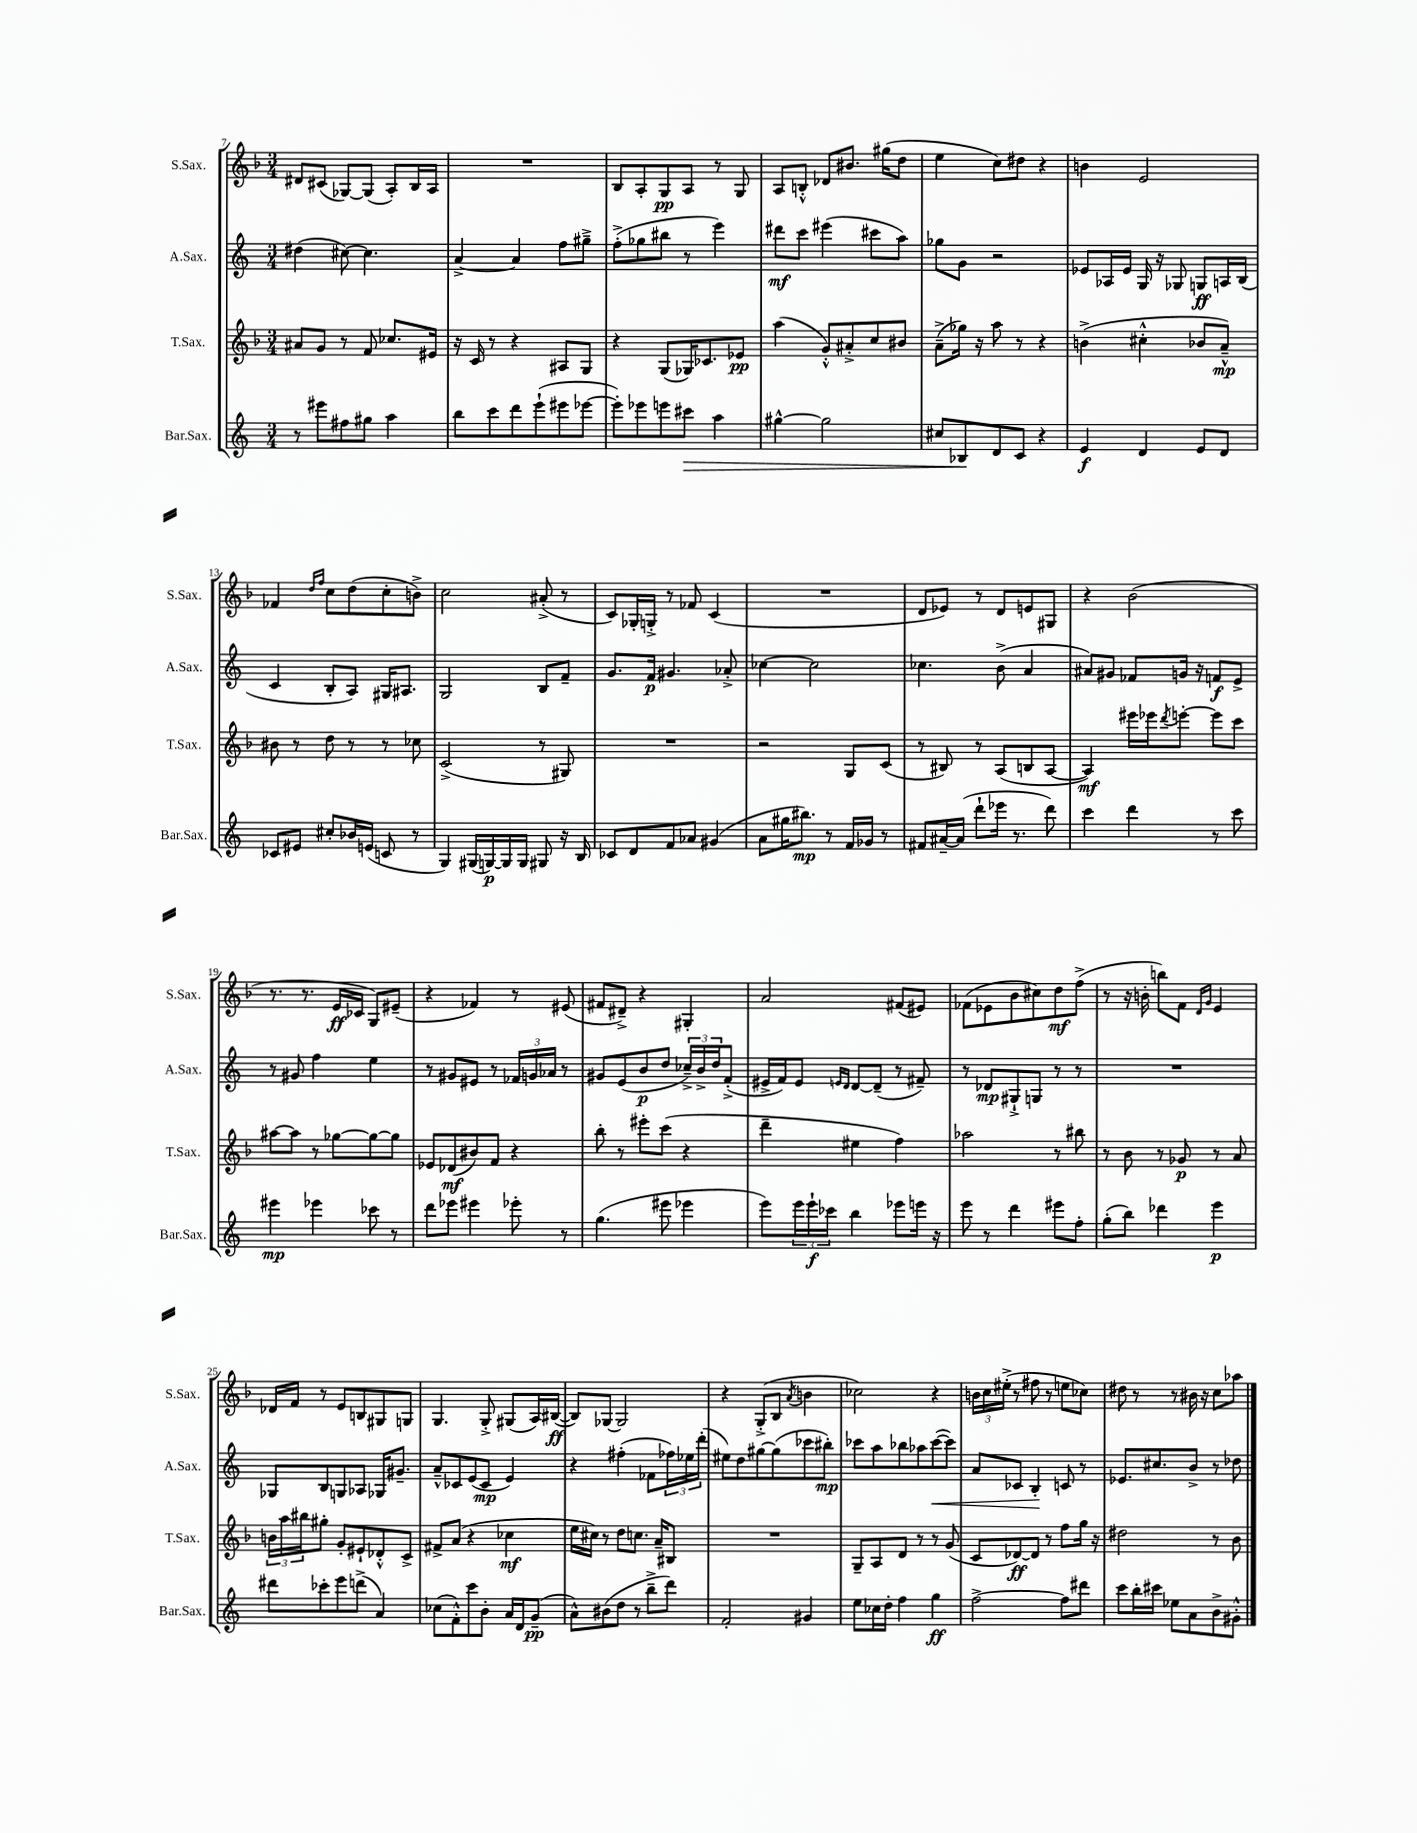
<<
\new StaffGroup <<
\new Staff = "s0" \with { instrumentName = "S.Sax." shortInstrumentName = "S.Sax." } {
    \clef treble \key f \major \numericTimeSignature \time 3/4
    dis'8 cis'8( ges8~) ges8( a8-.) bes16 a16 |
    R2. |
    bes8 a8-. g8\pp a8 r8 g8 |
    a8 b8-.-^ des'8 bis'8. gis''16( d''8 |
    e''4 c''8) dis''8 r4 |
    b'4 e'2 |
    fes'4 \grace { d''16 f''16 } c''8 d''8( c''8-. b'8->) |
    c''2 ais'8-.->( r8 |
    c'8) ges16-. g16-.-> r8 fes'8 c'4( |
    R2. |
    d'8 ees'8) r8 d'8 e'8 gis8 |
    r4 bes'2( |
    r8. r8. e'16\ff ces'16 g8) eis'8--( |
    r4 fes'4) r8 eis'8( |
    fis'8 dis'8--->) r4 gis4-. |
    a'2 fis'8( eis'8) |
    fes'8( ees'8 bes'8 cis''8) d''8\mf f''8->( |
    r8 r16 b'16-. b''8) f'8 \grace { d'16 g'16 } e'4 |
    des'16 f'16 r8 e'8 b8 gis8 g8 |
    g4. g8-.-> gis8( a16) bis16~\ff( |
    bis8) ges8~ ges2 |
    r4 g8-.->( bes8 \acciaccatura { a'8 } b'4 |
    ces''2) r4 |
    \tuplet 3/2 { b'16 c''16 eis''16-.->( } r8 fis''8 r8 e''8 ces''8) |
    dis''8 r8 r8 bis'16 r16 c''8 aes''8 \bar "|." |
}
\new Staff = "s1" \with { instrumentName = "A.Sax." shortInstrumentName = "A.Sax." } {
    \clef treble \key c \major \numericTimeSignature \time 3/4
    dis''4( cis''8~) cis''4. |
    a'4~-> a'4 f''8 gis''8---> |
    f''8-.->( ges''8 bis''8 r8 e'''4) |
    dis'''8\mf c'''8 eis'''4( cis'''8 a''8) |
    ges''8 g'8 r2 |
    ees'8 aes16 ees'16 g16 r16 ges8 g8\ff a16 b16( |
    c'4 b8-. a8) gis16 ais8. |
    g2 b8 f'8-- |
    g'8. f'16\p gis'4. aes'8-.-> |
    ces''4~ ces''2 |
    ces''4. b'8->( a'4 |
    ais'8) gis'8 fes'8 g'16 r16 f'8\f e'8-> |
    r8 gis'8 f''4 e''4 |
    r8 gis'8 eis'8 r8 \tuplet 3/2 { fes'16 g'16 aes'16 } r8 |
    gis'8 e'8( b'8\p d''8 \tuplet 3/2 { ces''16--->) b'16-> d''16 } f'8-.->( |
    eis'16-> f'16) eis'8 \grace { e'16 d'16 } d'8~ d'8--( r8 fis'8--) |
    r8 des'8\mp gis8-!-> g8 r8 r8 |
    R2. |
    ges8 b8 g8 aes8 ges16 gis'8.-- |
    a'8---^ ces'8 e'8( ces'8\mp e'4) |
    r4 fis''4-.( fes'8 \tuplet 3/2 { fes''16) ees''16 d'''16-.( } |
    eis''8) d''8 gis''8~ gis''8( ces'''8 bis''8-.\mp) |
    ces'''8 a''8 bes''8 aes''8 ces'''8~\<( ces'''8) |
    a'8 ces'8 b4-.\! c'8 r8 |
    ees'8. cis''8. b'8-> r8 des''8 \bar "|." |
}
\new Staff = "s2" \with { instrumentName = "T.Sax." shortInstrumentName = "T.Sax." } {
    \clef treble \key f \major \numericTimeSignature \time 3/4
    ais'8 g'8 r8 f'8 ces''8. eis'16 |
    r16 c'16 r8 r4 ais8 g8 |
    r4 g8( ges16) ces'8. ees'8\pp |
    a''4( g'8-.-^) ais'8-.-> c''8 bis'8 |
    a'8--->( ges''16) r16 a''8 r8 r4 |
    b'4->( cis''4-.-^ bes'8 a'8---^\mp) |
    bis'8 r8 d''8 r8 r8 ces''8 |
    c'2->( r8 gis8) |
    R2. |
    r2 g8 c'8( |
    r8 bis8) r8 a8( b8 a8~ |
    a4\mf) eis'''16 ees'''16 \acciaccatura { d'''8 } e'''8~-. e'''8 c'''8 |
    ais''8~ ais''8 r8 ges''8~ ges''8~ ges''8 |
    ees'8 des'8\mf( bis'8) f'8 r4 |
    bes''8-. r8 eis'''8-. c'''8( r4 |
    d'''4-- eis''4 f''4) |
    aes''2 r8 bis''8 |
    r8 bes'8 r8 ges'8\p r8 a'8 |
    \tuplet 3/2 { b'16 a''16 bis''16 } gis''8-. g'8-. eis'8-! des'8-.-^ c'8-> |
    fis'8-> a'8( r4 ces''4\mf |
    e''16 cis''16) r8 d''8 c''8. a'16-- bis8 |
    R2. |
    g8-- a8 d'8 r8 r8 g'8( |
    c'8 des'8~\ff) des'8 r8 f''8 g''16 r16 |
    dis''2 r8 bes'8 \bar "|." |
}
\new Staff = "s3" \with { instrumentName = "Bar.Sax." shortInstrumentName = "Bar.Sax." } {
    \clef treble \key c \major \numericTimeSignature \time 3/4
    r8 eis'''8 fis''8 gis''8 a''4 |
    b''8 c'''8 d'''8 e'''8-!( eis'''8 ees'''8~ |
    ees'''8-.) ees'''8 e'''8 cis'''8\> a''4 |
    gis''4~-^ gis''2 |
    cis''8 bes8\! d'8 c'8 r4 |
    e'4\f d'4 e'8 d'8 |
    ces'8 eis'8 cis''8-. bes'16 e'16( c'8 r8 |
    g4) gis16( g16~\p) g16 g16 gis8 r16 b16 |
    ces'8 d'8 f'8 aes'8 gis'4( |
    a'8 gis''16 bis''8.\mp) r8 f'16 ges'16 r8 |
    fis'8 ais'16~-- ais'16( d'''8-! ees'''16 r8. d'''8) |
    c'''4 d'''4 r8 c'''8 |
    eis'''4\mp ees'''4 ces'''8 r8 |
    d'''8 ees'''8 eis'''4 ees'''8-. r8 |
    g''4.( eis'''8 ees'''4 |
    e'''8) \tuplet 3/2 { e'''16 e'''16-!\f ces'''16 } b''4 ees'''8 e'''16 r16 |
    e'''8 r8 d'''4 eis'''8 f''8-. |
    g''8-.( b''8) des'''4 e'''4\p |
    dis'''8 ces'''8-. e'''8 d'''8->( a'4) |
    ces''8( f'8-.-^) c'''8 b'8-. a'16 d'16 g'8--\pp( |
    a'8-^) bis'8( d''8 r8 b''8---> d'''8) |
    f'2-. gis'4 |
    e''8 ces''16 d''16-. f''4 g''4\ff |
    f''2~-> f''8 dis'''8 |
    c'''8 b''16-. cis'''16 ees''8 a'8 b'8-> gis'8-.-^ \bar "|." |
}
>>
>>
\layout { \context { \Score currentBarNumber = #7 } }
